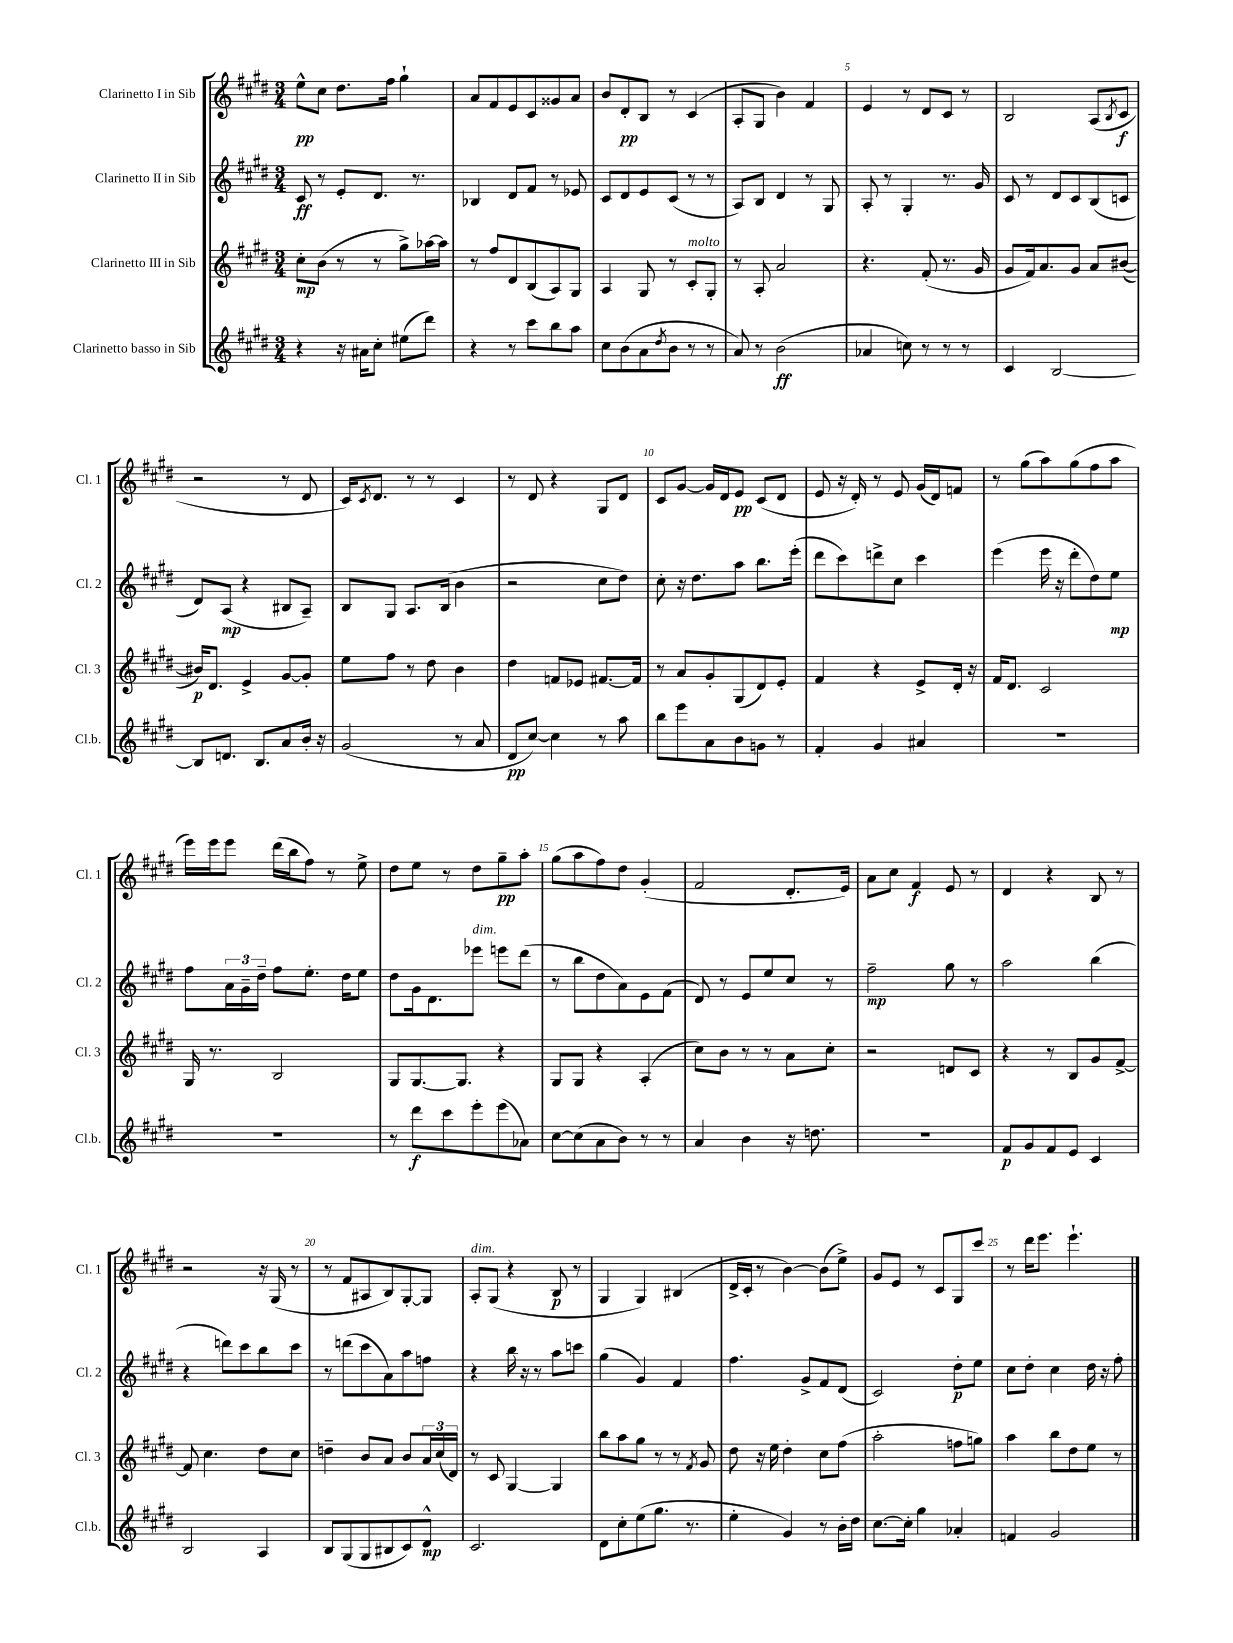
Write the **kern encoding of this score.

**kern	**kern	**kern	**kern
*staff4	*staff3	*staff2	*staff1
*clefG2	*clefG2	*clefG2	*clefG2
*k[f#c#g#d#]	*k[f#c#g#d#]	*k[f#c#g#d#]	*k[f#c#g#d#]
*M3/4	*M3/4	*M3/4	*M3/4
4r	8cc#'	8c#	8ee^^
.	(8b	8r	8cc#
16r	8r	8e'	8.dd#
16a#	.	.	.
8cc#'	8r	8.d#	.
.	.	.	16ff#
(8ee#	8gg#^)	.	4gg#`
.	.	8.r	.
8ddd#)	[16aa-	.	.
.	16aa-]	.	.
=	=	=	=
4r	8r	4B-	8a
.	8ff#	.	8f#
8r	8d#	8d#	8e
8ccc#	(8B	8f#	8c#
8bb	8A)	8r	8g##
8aa	8G#	8e-	8a
=	=	=	=
8cc#	4A	8c#	8b
(8b	.	8d#	8d#'
8a	8G#	8e	8B
8qdd#	.	.	.
8b	8r	(8c#	8r
8r	8c#'	8r	(4c#
8r	8G#'	8r	.
=	=	=	=
8a)	8r	8A)	8A'
8r	8A'	8B	8G#
(2b	2a	4d#	4b)
.	.	8r	4f#
.	.	8G#	.
=	=	=	=
4a-	4.r	8A'	4e
.	.	8r	.
8cc)	.	4G#'	8r
8r	(8f#'	.	8d#
8r	8.r	8.r	8c#
8r	.	.	8r
.	16g#	16g#	.
=	=	=	=
4c#	8g#	8c#	2B
.	16f#)	8r	.
.	8.a	.	.
[2B	.	8d#	.
.	8g#	8c#	.
.	8a	(8B	(8A
.	.	.	8qB
.	([8b#	8c	8c#
=	=	=	=
8B]	16b#])	8d#)	2r
.	8.d#	.	.
8.d	.	(8A	.
.	4e^	4r	.
8.B	.	.	.
8a	[8g#	8B#	8r
16b'	8g#']	8A~)	8d#
16r	.	.	.
=	=	=	=
(2g#	8ee	8B	16c#)
.	.	.	8qc#
.	.	.	8.d#
.	8ff#	8G#	.
.	8r	8.A	8r
.	8dd#	.	8r
.	.	(16B	.
8r	4b	4b	4c#
8a	.	.	.
=	=	=	=
8d#	4dd#	2r	8r
[8cc#)	.	.	8d#
4cc#]	8f	.	4r
.	8e-	.	.
8r	[8.f#	8cc#	8G#
8aa	.	8dd#)	8d#
.	16f#]	.	.
=	=	=	=
8bb	8r	8cc#'	8c#
8eee	8a	16r	[8g#
.	.	8.dd#	.
8a	8g#'	.	16g#]
.	.	.	16d#
8b	(8G#	8aa	8e
8g	8d#)	8.bb	(8c#
8r	8e'	.	8d#
.	.	(16eee'	.
=	=	=	=
4f#'	4f#	8ddd#	8e
.	.	8ccc#)	16r
.	.	.	16d#')
4g#	4r	8ddd^	8r
.	.	8cc#	8e
4a#	8e^	4ccc#	(16g#
.	.	.	16d#)
.	16d#'	.	8f
.	16r	.	.
=	=	=	=
2.r	16f#	(4eee	8r
.	8.d#	.	.
.	.	.	(8gg#
.	2c#	16eee	8aa)
.	.	16r	.
.	.	8ddd#'	(8gg#
.	.	8dd#)	8ff#
.	.	8ee	8aa
=	=	=	=
2.r	16G#	8ff#	16eee)
.	8.r	.	16eee
.	.	24a	8eee
.	.	24g#~	.
.	.	24dd#~	.
.	2B	8ff#	(16ddd#
.	.	.	16bb
.	.	8.ee'	8ff#)
.	.	.	8r
.	.	16dd#	.
.	.	8ee	8ee^
=	=	=	=
8r	8G#	8dd#	8dd#
8ddd#	[8.G#	16g#	8ee
.	.	8.d#	.
8ccc#	.	.	8r
.	8.G#]	.	.
8eee'	.	8eee-	8dd#
(8eee	4r	8eee	8gg#~
8a-)	.	(8ddd#	8aa'
=	=	=	=
[8cc#	8G#	8r	(8gg#
(8cc#]	8G#	8bb	8aa
8a	4r	8dd#	8ff#)
8b)	.	8a)	8dd#
8r	(4A'	8e	(4g#'
8r	.	(8f#	.
=	=	=	=
4a	8cc#)	8d#)	2f#
.	8b	8r	.
4b	8r	8e	.
.	8r	8ee	.
16r	8a	8cc#	8.d#'
8.dd	.	.	.
.	8cc#'	8r	.
.	.	.	16e)
=	=	=	=
2.r	2r	2ff#~	8a
.	.	.	8cc#
.	.	.	4f#
.	8d	8gg#	8e
.	8c#	8r	8r
=	=	=	=
8f#	4r	2aa	4d#
8g#	.	.	.
8f#	8r	.	4r
8e	8B	.	.
4c#	8g#	(4bb	8B
.	[8f#^	.	8r
=	=	=	=
2B	8f#]	4r	2r
.	4.cc#	.	.
.	.	8ddd)	.
.	.	8ccc#	.
4A	8dd#	8bb	16r
.	.	.	(16G#
.	8cc#	8ccc#	8r
=	=	=	=
8B	4dd~	8r	8r
(8G#	.	(8ddd	8f#
8G#	8b	8ccc#	8A#
8B#	8a	8a)	8B)
8c#)	8b	8aa	[8G#'
8d#^^	24a	8ff	8G#]
.	(24cc#	.	.
.	24d#)	.	.
=	=	=	=
2.c#	8r	4r	8A'
.	8c#	.	(8G#
.	[4G#	16bb	4r
.	.	16r	.
.	.	8r	.
.	4G#]	8aa	8B
.	.	8ccc	8r
=	=	=	=
8d#	8bb	(4gg#	4G#
8cc#'	8aa	.	.
(8ee	8gg#	4g#)	4G#)
8.gg#	8r	.	.
.	8r	4f#	(4B#
8.r	.	.	.
.	8qf#	.	.
.	8g#	.	.
=	=	=	=
4ee'	8dd#	4.ff#	16d#^
.	.	.	16c#'
.	16r	.	8r
.	16ee	.	.
4g#)	4dd#'	.	[4b)
.	.	8g#^	.
8r	8cc#	8f#	(8b]
16b'	(8ff#	(8d#	8ee^)
16dd#	.	.	.
=	=	=	=
[8.cc#	2aa'	2c#)	8g#
.	.	.	8e
16cc#']	.	.	.
4gg#	.	.	8r
.	.	.	8c#
4a-'	8ff	8dd#'	8G#
.	8gg)	8ee	8ccc#
=	=	=	=
4f	4aa	8cc#	8r
.	.	8dd#'	16ddd#
.	.	.	8.eee
2g#	8bb	4cc#	.
.	8dd#	.	4.eee`
.	8ee	16dd#	.
.	.	16r	.
.	8r	8ff#'	.
==	==	==	==
*-	*-	*-	*-
